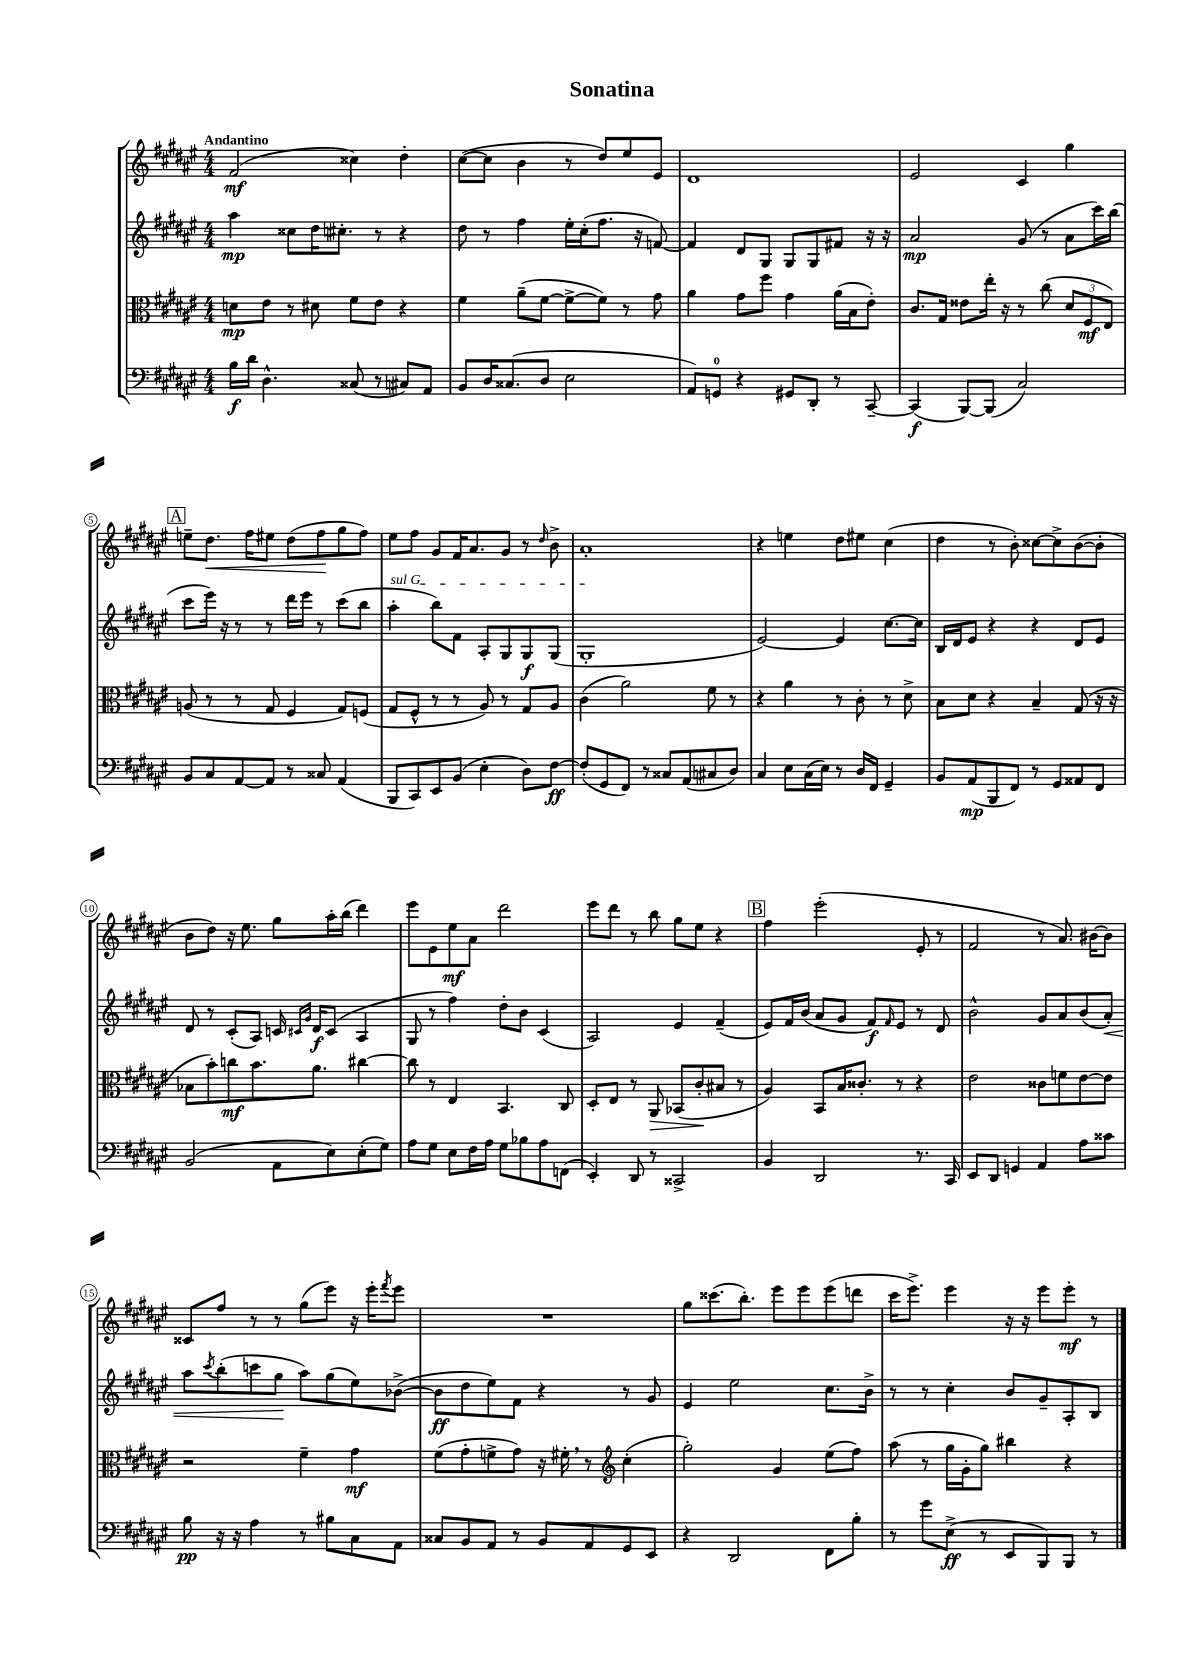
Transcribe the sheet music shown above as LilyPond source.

\header { title = "Sonatina" }
<<
\new StaffGroup <<
\new Staff = "s0" {
    \clef treble \key fis \major \numericTimeSignature \time 4/4 \tempo "Andantino"
    fis'2\mf( cisis''4) dis''4-. |
    cis''8~( cis''8 b'4 r8 dis''8) eis''8 eis'8 |
    dis'1 |
    eis'2 cis'4 gis''4 |
    \mark \markup { \box "A" } e''8-- dis''8.\< fis''16 eis''8 dis''8( fis''8\! gis''8 fis''8) |
    eis''8 fis''8 gis'8 fis'16 ais'8. gis'8 r8 \grace { dis''16 } b'8-> |
    ais'1-. |
    r4 e''4 dis''8 eis''8 cis''4( |
    dis''4 r8 b'8-.) cisis''8~ cisis''8-> b'8~( b'8-. |
    b'8 dis''8) r16 eis''8. gis''8 ais''16-. b''16( dis'''4) |
    eis'''8 eis'8 eis''8\mf ais'8 dis'''2 |
    eis'''8 dis'''8 r8 b''8 gis''8 eis''8 r4 |
    \mark \markup { \box "B" } fis''4 eis'''2-.( eis'8-. r8 |
    fis'2 r8 ais'8.) bis'16~ bis'8 |
    cisis'8 fis''8 r8 r8 gis''8( eis'''8) r16 eis'''16-. \acciaccatura { fis'''8 } eis'''8 |
    R1 |
    gis''8 cisis'''8.( b''8.-.) eis'''8 eis'''8 eis'''8( d'''8 |
    cis'''16 eis'''8.->) eis'''4 r16 r16 eis'''8 eis'''8-.\mf r8 \bar "|." |
}
\new Staff = "s1" {
    \clef treble \key fis \major \numericTimeSignature \time 4/4
    ais''4\mp cisis''8 dis''16 cis''8.-. r8 r4 |
    dis''8 r8 fis''4 eis''16-. cis''16-.( fis''8. r16 f'8~) |
    f'4 dis'8 gis8 gis8 gis8 fis'8 r16 r16 |
    ais'2\mp gis'8( r8 ais'8 cis'''16) b''16( |
    \mark \markup { \box "A" } cis'''8 eis'''16) r16 r8 r8 dis'''16 eis'''16 r8 cis'''8( b''8 |
    \once \override TextSpanner.bound-details.left.text = \markup { \italic "sul G" } ais''4-.\startTextSpan b''8) fis'8 ais8-. gis8 gis8\f gis8( |
    gis1-.\stopTextSpan |
    eis'2~) eis'4 cis''8.~ cis''16 |
    b16 dis'16 eis'8 r4 r4 dis'8 eis'8 |
    dis'8 r8 cis'8-.( ais8) c'16 \grace { cis'16 gis'16 } dis'16\f cis'8( ais4 |
    gis8 r8 fis''4) dis''8-. b'8 cis'4( |
    ais2) eis'4 fis'4--( |
    \mark \markup { \box "B" } eis'8) fis'16 b'16( ais'8 gis'8 fis'8\f) \grace { fis'16 } eis'8 r8 dis'8 |
    b'2-^ gis'8 ais'8 b'8( ais'8-.\<) |
    ais''8 \acciaccatura { cis'''8 } b''8-.( c'''8 gis''8\! ais''8) gis''8( eis''8) bes'8~->( |
    bes'8\ff dis''8 eis''8) fis'8 r4 r8 gis'8 |
    eis'4 eis''2 cis''8. b'16-> |
    r8 r8 cis''4-. b'8 gis'8-- ais8-. b8 \bar "|." |
}
\new Staff = "s2" {
    \clef alto \key fis \major \numericTimeSignature \time 4/4
    d'8\mp eis'8 r8 dis'8 fis'8 eis'8 r4 |
    fis'4 ais'8--( fis'8~ fis'8~-> fis'8) r8 gis'8 |
    ais'4 gis'8 fis''8 gis'4 ais'16( b16 eis'8-.) |
    cis'8. gis16 eisis'8 eis''16-. r16 r8 cis''8( \tuplet 3/2 { dis'8 fis8\mf eis8) } |
    \mark \markup { \box "A" } a8( r8 r8 gis8 fis4 gis8) f8( |
    gis8 fis8-^ r8 r8 ais8) r8 gis8 ais8 |
    cis'4( ais'2) fis'8 r8 |
    r4 ais'4 r8 cis'8-. r8 dis'8-> |
    b8 dis'8 r4 b4-- gis8( r16 r16 |
    bes8 b'8-.) c''8\mf b'8. ais'8. cis''4~ |
    cis''8 r8 eis4 b,4. cis8 |
    dis8-. eis8 r8 ais,8\> bes,8( cis'8-.\! bis8 r8 |
    \mark \markup { \box "B" } ais4) b,8 b16 cisis'8.-. r8 r4 |
    eis'2 cisis'8 f'8 eis'8~ eis'8 |
    r2 fis'4-- gis'4\mf |
    fis'8( gis'8-. f'8-> gis'8) r16 fis'16-. \breathe r8 \clef treble cis''4-.( |
    gis''2-.) gis'4 eis''8( fis''8) |
    ais''8( r8 gis''16 gis'16-. gis''8) bis''4 r4 \bar "|." |
}
\new Staff = "s3" {
    \clef bass \key fis \major \numericTimeSignature \time 4/4
    b16\f dis'16 dis4.-^ cisis8( r8 cis8) ais,8 |
    b,8 dis16 cisis8.( dis8 eis2 |
    ais,8) g,8-0 r4 gis,8 dis,8-. r8 cis,8~-- |
    cis,4\f( b,,8~) b,,8( cis2) |
    \mark \markup { \box "A" } b,8 cis8 ais,8~ ais,8 r8 cisis8 ais,4( |
    b,,8 cis,8) eis,8 b,8( eis4-. dis8) fis8~\ff |
    fis8-.( gis,8 fis,8) r8 cisis8 ais,8( cis8 dis8) |
    cis4 eis8 cis16( eis16) r8 dis16 fis,16 gis,4-- |
    b,8 ais,8\mp( b,,8 fis,8) r8 gis,8 aisis,8 fis,8 |
    b,2( ais,8 eis8) eis8-.( gis8) |
    ais8 gis8 eis8 fis16 ais16 gis8 bes8 ais8 f,8( |
    eis,4-.) dis,8 r8 cisis,2-> |
    \mark \markup { \box "B" } b,4 dis,2 r8. cis,16 |
    eis,8 dis,8 g,4 ais,4 ais8 cisis'8 |
    b8\pp r16 r16 ais4 r8 bis8 cis8 ais,8 |
    cisis8 b,8 ais,8 r8 b,8 ais,8 gis,8 eis,8 |
    r4 dis,2 fis,8 b8-. |
    r8 gis'8 eis8->\ff( r8 eis,8 b,,8) b,,8 r8 \bar "|." |
}
>>
>>
\layout { \context { \Score \override BarNumber.stencil = #(make-stencil-circler 0.1 0.3 ly:text-interface::print) } }
